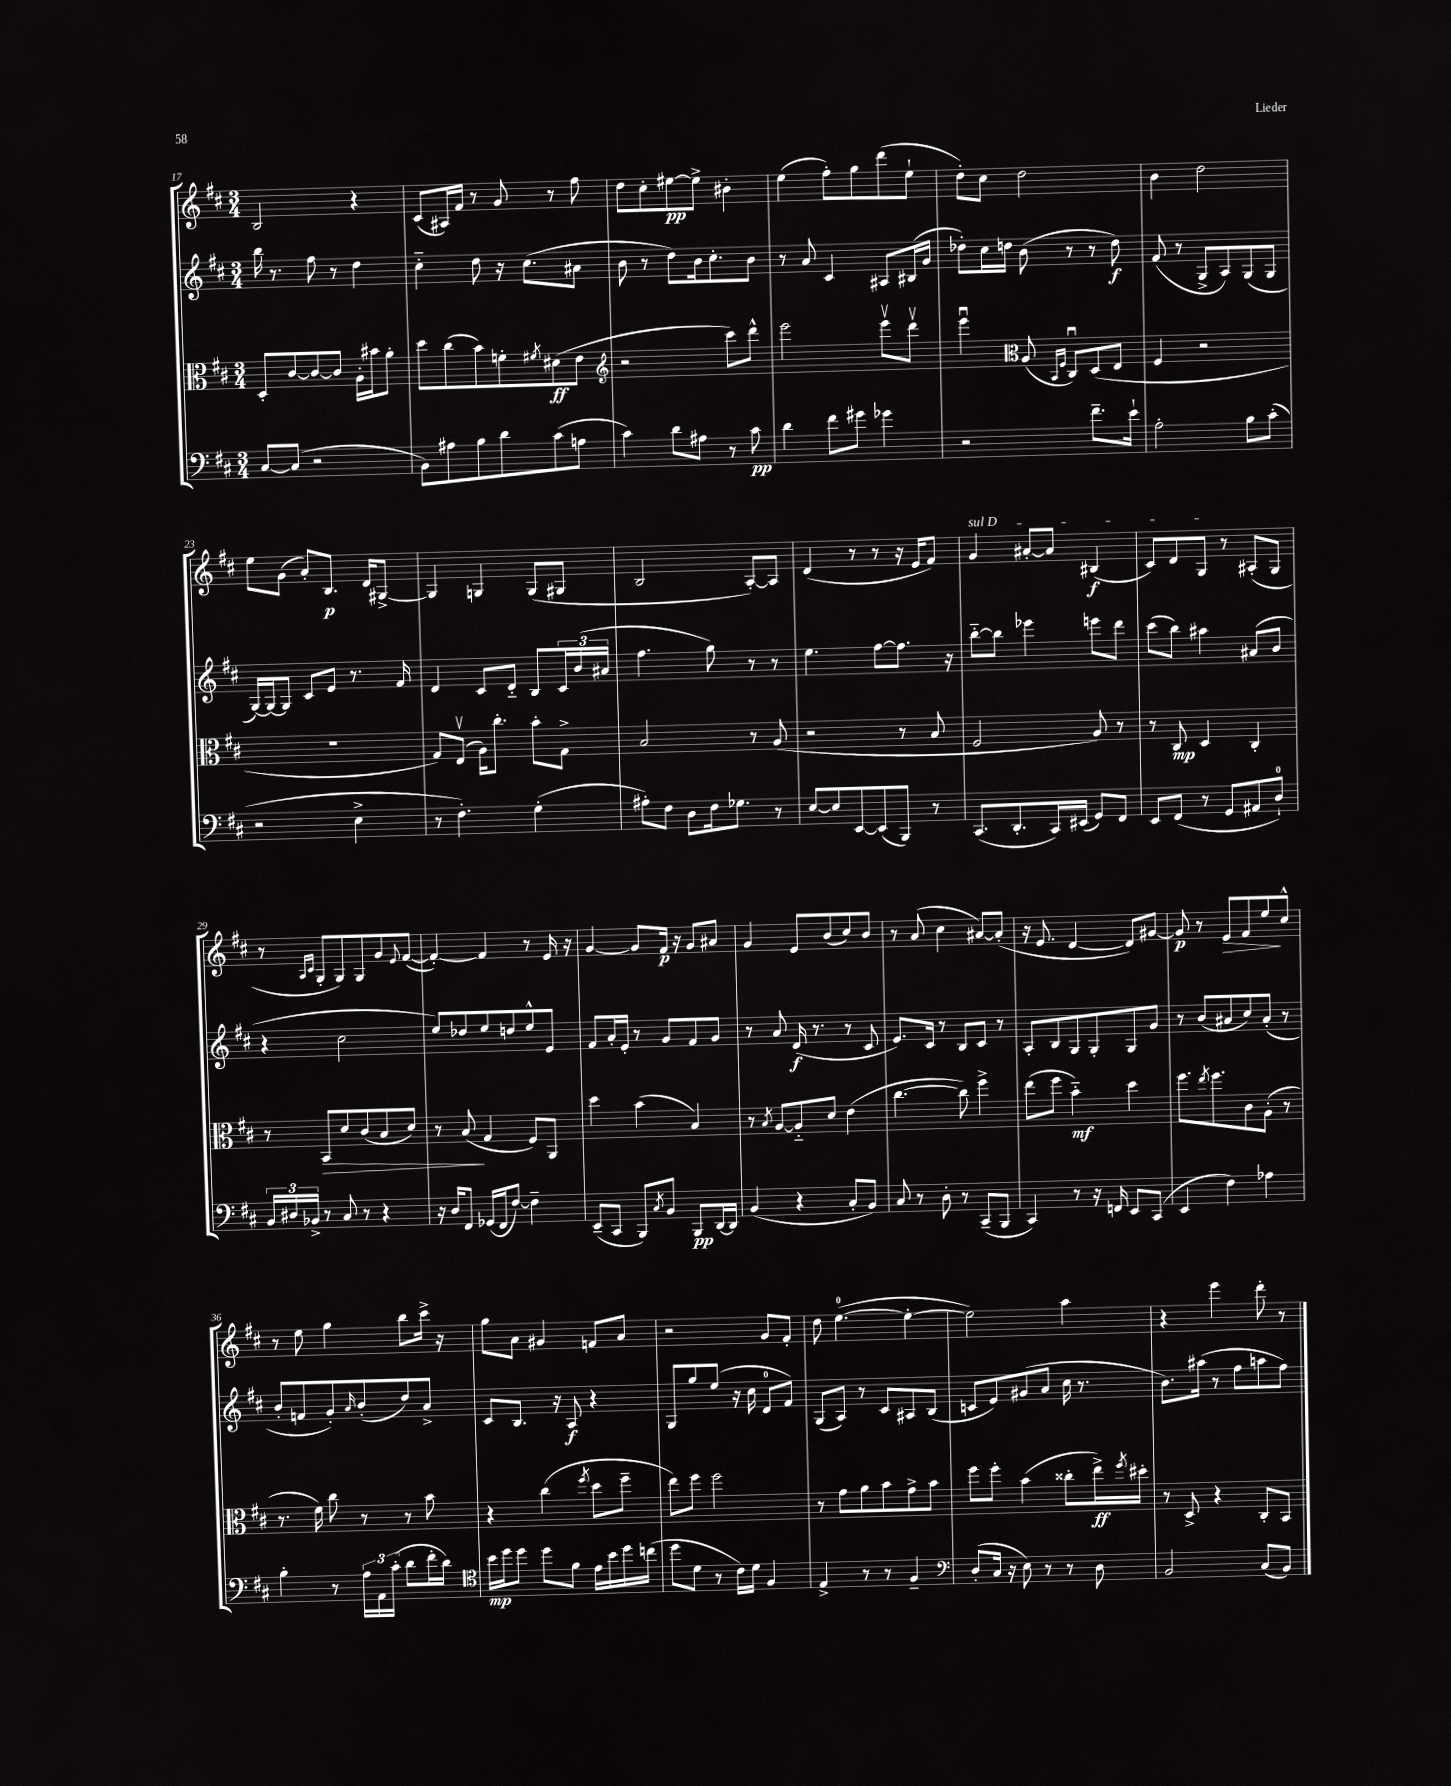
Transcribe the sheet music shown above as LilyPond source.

<<
\new StaffGroup <<
\new Staff = "s0" {
    \clef treble \key d \major \numericTimeSignature \time 3/4
    b2 r4 |
    cis'8( ais16) fis'16 r8 g'8 r8 fis''8 |
    d''8 cis''8-. eis''8~\pp eis''8-> bis'4-. |
    e''4( fis''8-.) g''8 d'''8( e''8-! |
    d''8-.) cis''8 d''2 |
    b'4 d''2 |
    e''8 g'8( a'8-.) b8.\p d'16 gis8~-> |
    gis4 g4 g8( gis8 |
    b2 a8~-.) a8 |
    d'4( r8 r8 r16 e'16 fis'8) |
    \once \override TextSpanner.bound-details.left.text = \markup { \italic "sul D" } g'4\startTextSpan ais'8~-. ais'8 bis4\f( |
    cis'8) d'8 g8\stopTextSpan r8 ais8-.( g8 |
    r8 \grace { a16 cis'16 } g8-. g8) g8 g'8 \appoggiatura { e'8 } fis'8~( |
    fis'4~-.) fis'4 r8 e'16 r16 |
    g'4~ g'8 fis'16\p r16 g'8 ais'8 |
    g'4 e'8 b'8( cis''8) b'8 |
    r8 a'8( cis''4 ais'8~) ais'8-.( |
    r16 e'8. d'4~ d'8) gis'8~ |
    gis'8\p r8 e'8\> fis'8 e''8\! cis''8-^ |
    r8 e''8 g''4 b''8 cis'''16-> r16 |
    g''8 a'8 gis'4 f'8 a'8 |
    r2 g'8 fis'8-. |
    d''8 e''4.-0~( e''4~-. |
    e''2) a''4 |
    r4 e'''4 d'''8-. r8 \bar "|." |
}
\new Staff = "s1" {
    \clef treble \key d \major \numericTimeSignature \time 3/4
    b''16 r8. fis''8 r8 d''4 |
    cis''4-_ d''8 r16 cis''8.( ais'8 |
    b'8 r8 d''8) b'16 cis''8.-. b'8 |
    r8 a'8 cis'4 ais8 bis16( g'16 |
    des''8-.) cis''16 d''16 b'8( r8 r8 d''8\f) |
    fis'8( r8 g8-> a8) g8( g8 |
    g16~) g16~ g8 cis'8 e'8 r8. fis'16 |
    d'4 cis'8 d'8-_ b8 \tuplet 3/2 { cis'16 b'16( ais'16 } |
    fis''4. g''8) r8 r8 |
    e''4. fis''8~ fis''8. r16 |
    b''8~-_ b''8 ees'''4 e'''8 d'''8 |
    cis'''8( b''8) ais''4 ais'8( b'8 |
    r4 cis''2 |
    e''8) des''8 e''8 d''8 e''8-^ e'8 |
    fis'8 a'16-. e'16-. r8 g'8 fis'8 g'8 |
    r8 a'8 d'16\f( r8. r8 cis'8 |
    e'8.) cis'16 r8 b8 cis'8 r8 |
    a8-. b8 g8 g8-. g8 g'8 |
    r8 b'8( ais'8 cis''8) ais'8-.( r8 |
    b'8-. f'8 g'8-.) \grace { a'16 } b'8-.( d''8) a'8-> |
    cis'8 b8. r16 a8\f r4 |
    g8 g''8 e''8( r16 cis''16 d'8-0 fis'8) |
    g8( a8) r8 cis'8 ais8 b8( |
    c'8 e'8) gis'8( a'8 cis''16 r8. |
    b'8.) ais''16( r8 fis''8 a''8 fis''8) \bar "|." |
}
\new Staff = "s2" {
    \clef alto \key d \major \numericTimeSignature \time 3/4
    d8-. cis'8~ cis'8~ cis'8 a16-. bis'16 a'8-. |
    d''8 cis''8( b'8) f'8-. \acciaccatura { fis'8 } dis'8\ff( e'8 |
    \clef treble r2 cis'''8) d'''8-^ |
    e'''2 e'''8\upbow d'''8\upbow |
    e'''4\downbow \clef alto a8( \grace { b,16 fis16 } cis8\downbow) d8( e8 |
    fis4 r2 |
    R2. |
    g8) e8\upbow( a16) cis''8.-. b'8-. g8-> |
    b2 r8 a8( |
    r2 r8 b8 |
    fis2 a8) r8 |
    r8 cis8\mp d4 cis4-. |
    r8 b,8\> d'8 cis'8( b8 d'8) |
    r8 b8\!( g4 fis8) a,8 |
    d''4 b'4( b4) |
    r8 \acciaccatura { b8 } a8~ a8-_ d'8 e'4( |
    cis''4.~ cis''8) fis''4-> |
    e''8( fis''8 b'4-_\mf) d''4 |
    fis''8. \acciaccatura { e''8 } fis''8. cis'8 a8-.( r8 |
    r8. fis'16) cis''8 r8 r8 b'8 |
    r4 cis''4( \acciaccatura { fis''8 } d''8 fis''8-- |
    e''8) fis''8 fis''2 |
    r8 g'8 a'8 b'8 g'8-> b'8 |
    fis''8 fis''8-. b'4( cisis''8-. e''16->\ff) \acciaccatura { fis''8 } dis''16-. |
    r8 d8-> r4 cis8-. b,8 \bar "|." |
}
\new Staff = "s3" {
    \clef bass \key d \major \numericTimeSignature \time 3/4
    cis8~ cis8( r2 |
    b,8) ais8 b8 d'8 cis'8( a8 |
    cis'4) d'8 ais8 r8 cis'8\pp |
    d'4 fis'8 gis'8 ges'4 |
    r2 fis'8.-- e'16-! |
    a2-. b8 cis'8-.( |
    r2 e4-> |
    r8 fis4.-.) g4-.( |
    ais8-.) fis8 d8 fis16 ges8. r8 |
    e8~ e8 e,8~ e,8( b,,8) r8 |
    cis,8.( d,8.-. cis,16) eis,16( g,8) fis,8 |
    e,8 fis,8( r8 g,8 ais,8 d8-0-!) |
    \tuplet 3/2 { b,16 dis16 bes,16-> } r8 cis8 r8 r4 |
    r16 d16 fis,8 ges,16( fis,16 fis8~) fis4-- |
    e,8--( cis,8 b,,8) \acciaccatura { cis8 } b,8 b,,8\pp d,16~ d,16 |
    b,4( r4 cis8-. b,8) |
    cis8 r8 d8-. r8 cis,8--( b,,8 |
    cis,4) r8 r16 f,16 e,8 cis,8( |
    e,4 fis4) aes4 |
    b4-. r8 \tuplet 3/2 { a16 a,16 cis'16-.( } d'8 fis'16-. d'16) |
    \clef tenor b'16\mp d''16 d''8 d''8 fis'8 e'16 b'16 d''16 c''16( |
    d''8 d'8 r8 cis'16) d'16 fis4 |
    e4-> r8 r8 fis4-- |
    \clef bass d8-.( cis16 r16 e8) r8 r8 d8 |
    b,2 cis8( b,8) \bar "|." |
}
>>
>>
\layout { \context { \Score currentBarNumber = #17 } }
